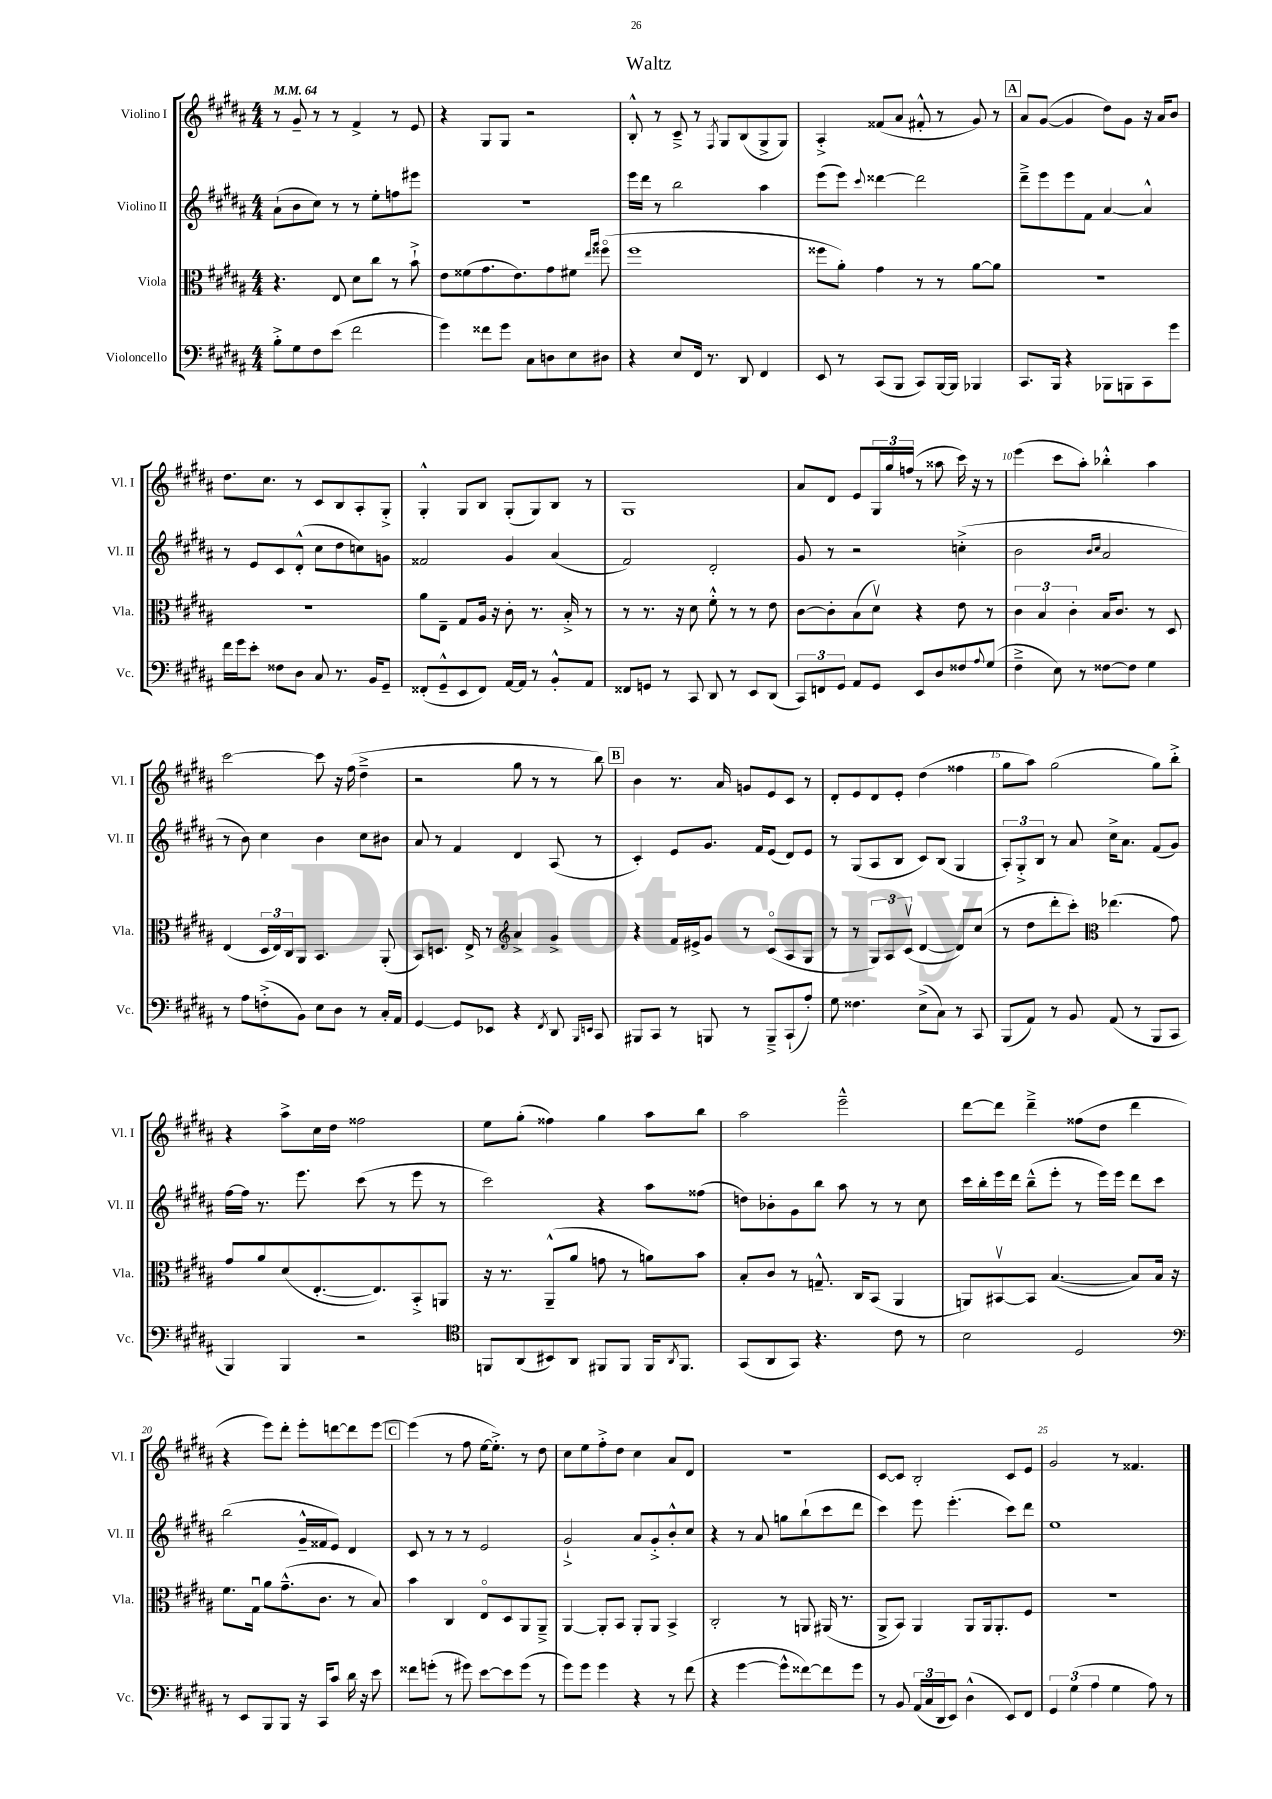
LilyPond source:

\header { title = "Waltz" }
<<
\new StaffGroup <<
\new Staff = "s0" \with { instrumentName = "Violino I" shortInstrumentName = "Vl. I" } {
    \clef treble \key b \major \numericTimeSignature \time 4/4 \tempo 4 = 64
    r8 gis'8-- r8 r8 fis'4-> r8 e'8 |
    r4 gis8 gis8 r2 |
    b8-.-^ r8 cis'8---> r8 \acciaccatura { fis8 } gis8 b8( gis8-> gis8) |
    ais4-.-> fisis'8( ais'8 fis'8-.-^ r8 gis'8) r8 |
    \mark \markup { \box "A" } ais'8 gis'8~( gis'4 dis''8) gis'8 r16 ais'16 b'8 |
    dis''8. cis''8. r8 cis'8 b8 ais8-. gis8-.-> |
    gis4-.-^ gis8 b8 gis8-.( gis8) b8 r8 |
    gis1 |
    ais'8 dis'8 e'8 \tuplet 3/2 { gis16 gis''16 f''16( } r8 aisis''8 cis'''16) r16 r8 |
    e'''4( cis'''8 ais''8-.) bes''4-.-^ ais''4 |
    cis'''2~ cis'''8 r16 fis''16( dis''4---> |
    r2 gis''8 r8 r8 b''8) |
    \mark \markup { \box "B" } b'4 r8. ais'16 g'8 e'8 cis'8 r8 |
    dis'8-. e'8 dis'8 e'8-. dis''4( fisis''4 |
    gis''8 ais''8) gis''2( gis''8) b''8-.-> |
    r4 ais''8-> cis''16 dis''16 fisis''2 |
    e''8 gis''8-.( fisis''4) gis''4 ais''8 b''8 |
    ais''2 e'''2---^ |
    dis'''8~ dis'''8 dis'''4---> fisis''8( dis''8 dis'''4 |
    r4 e'''8) dis'''8-. e'''8-. d'''8~ d'''8 e'''8~ |
    \mark \markup { \box "C" } e'''4( r8 fis''8 e''16~ e''8.-.->) r8 dis''8 |
    cis''8 e''8 fis''8-.-> dis''8 cis''4 ais'8 dis'8 |
    r1 |
    cis'8~ cis'8 b2-. cis'8 e'8 |
    gis'2 r8 fisis'4. \bar "|." |
}
\new Staff = "s1" \with { instrumentName = "Violino II" shortInstrumentName = "Vl. II" } {
    \clef treble \key b \major \numericTimeSignature \time 4/4
    ais'8-!( b'8 cis''8) r8 r8 e''8-. f''8 eis'''8 |
    R1 |
    e'''16 dis'''16 r8 b''2 ais''4 |
    e'''8( e'''8) \appoggiatura { cis'''8 } disis'''4~ disis'''2 |
    \mark \markup { \box "A" } dis'''8---> e'''8 e'''8 fis'8 ais'4~ ais'4-^ |
    r8 e'8 cis'8 dis'8-.-^( cis''8 dis''8 c''8) g'8 |
    fisis'2 gis'4 ais'4( |
    fis'2) dis'2-. |
    gis'8 r8 r2 c''4-.->( |
    b'2 \grace { b'16 cis''16 } ais'2 |
    r8 b'8) cis''4 b'4 cis''8 bis'8 |
    ais'8 r8 fis'4 dis'4 ais8( r8 |
    \mark \markup { \box "B" } cis'4-.) e'8 gis'8. fis'16 e'8( dis'8) e'8 |
    r8 gis8( ais8 b8 cis'8) b8( gis4 |
    \tuplet 3/2 { ais8-.) gis8-.-> b8 } r8 ais'8 cis''16-> ais'8. fis'8( gis'8) |
    fis''16~ fis''16 r8. e'''8. cis'''8( r8 e'''8 r8 |
    cis'''2) r4 ais''8 fisis''8( |
    d''8) bes'8-. gis'8 b''8 ais''8 r8 r8 cis''8 |
    cis'''16 b''16-. e'''16 dis'''16 b''8---^( e'''8-. r8 e'''16) e'''16 dis'''8 cis'''8 |
    b''2( gis'16---^ fisis'16 e'8) dis'4 |
    \mark \markup { \box "C" } cis'8 r8 r8 r8 e'2 |
    gis'2-!-> ais'8 gis'8-.-> b'8-.-^ cis''8 |
    r4 r8 ais'8 g''8 b''8-!( cis'''8 dis'''8 |
    cis'''4) e'''8 e'''4.-.( cis'''8) dis'''8 |
    e''1 \bar "|." |
}
\new Staff = "s2" \with { instrumentName = "Viola" shortInstrumentName = "Vla." } {
    \clef alto \key b \major \numericTimeSignature \time 4/4
    r4. e8 dis'8 cis''8 r8 b'8-!-> |
    e'8 fisis'8( gis'8. e'8.) gis'8 fis'8 \grace { e''16 ais''16 } fisis''8\flageolet( |
    fis''1 |
    fisis''8 ais'8-.) gis'4 r8 r8 ais'8~ ais'8 |
    \mark \markup { \box "A" } R1 |
    R1 |
    ais'8 e8-- gis8 ais16 r16 cis'8-. r8. b16-.-> r8 |
    r8 r8. r16 dis'8 fis'8-.-^ r8 r8 e'8 |
    cis'8~ cis'8-. b8( dis'8\upbow) r4 e'8 r8 |
    \tuplet 3/2 { cis'4 b4 cis'4-. } b16 cis'8. r8 dis8 |
    e4( \tuplet 3/2 { dis16 e16) cis16 } ais,8 b,4. ais,8-.( |
    b,8) d8. e16-> r8 \clef treble ais'4-> gis'4-> |
    \mark \markup { \box "B" } r4 fis'16 eis'16-> gis'8 r8 cis'8\flageolet( ais8 gis8 |
    r8 r8 \tuplet 3/2 { gis8) ais8 cis'8\upbow( } dis'4~ dis'8) cis''8( |
    r8 dis''8 dis'''8-. cis'''8-.) \clef alto ees''4.( gis'8) |
    gis'8 ais'8 dis'8( e8.~-. e8.) b,8-.-> a,8 |
    r16 r8. ais,8---^( ais'8 g'8 r8 a'8) b'8 |
    b8-. cis'8 r8 g8.---^ cis16 b,8( ais,4 |
    a,8) bis,8~\upbow bis,8 b4.~( b8) b16 r16 |
    fis'8. gis16\downbow ais'8 gis'8.---^( cis'8. r8 b8) |
    \mark \markup { \box "C" } b'4 cis4 e8\flageolet dis8 ais,8 ais,8---> |
    ais,4~ ais,8-. b,8 ais,8-. ais,8 b,4-> |
    cis2-. r8 a,8 ais,16( r8. |
    ais,8-> b,8) ais,4 ais,8 ais,16 ais,8.-. fis8 |
    R1 \bar "|." |
}
\new Staff = "s3" \with { instrumentName = "Violoncello" shortInstrumentName = "Vc." } {
    \clef bass \key b \major \numericTimeSignature \time 4/4
    b8-.-> gis8 fis8 e'8( fis'2 |
    gis'4) fisis'8 gis'8 cis8 d8 e8 dis8 |
    r4 e8 fis,16 r8. dis,8 fis,4 |
    e,8 r8 cis,8( b,,8 cis,8) b,,16~ b,,16 bes,,4 |
    \mark \markup { \box "A" } cis,8. b,,16 r4 bes,,8 b,,8 cis,8 gis'8 |
    fis'16 gis'16 e'8-. fisis8 dis8 cis8 r8. b,16 gis,8-- |
    fisis,8-.( gis,8---^ e,8 fisis,8) ais,16~ ais,16 r8 b,8-.-^ ais,8 |
    fisis,8 g,8 r8 cis,8 dis,8 r8 e,8 dis,8( |
    \tuplet 3/2 { cis,8) f,8 gis,8 } ais,8 gis,8 e,8 dis8 fisis8 \appoggiatura { ais8 } gis8( |
    fis4---> e8) r8 fisis8~ fisis8 gis4 |
    r8 ais8 f8-.->( b,8) e8 dis8 r8 cis16-. ais,16 |
    gis,4~ gis,8 ees,8 r4 \acciaccatura { fis,8 } dis,8 \grace { b,,16 e,16 } cis,8 |
    \mark \markup { \box "B" } bis,,8 cis,8 r8 b,,8 r8 b,,8---> cis,8-!( ais8-.) |
    gis8 fisis4. e8->( cis8) r8 cis,8 |
    b,,8( ais,8) r8 b,8 ais,8( r8 b,,8 cis,8 |
    b,,4) b,,4 r2 |
    \clef tenor f,8 ais,8( bis,8) ais,8 fis,8 fis,8 fis,16 \acciaccatura { ais,8 } fis,8. |
    gis,8( ais,8 gis,8) r4. cis'8 r8 |
    b2 dis2 |
    \clef bass r8 e,8 b,,8 b,,8 r16 cis,16 cis'8 dis'16 r16 e'8 |
    \mark \markup { \box "C" } fisis'8 g'8-.( r8 gis'8) e'8~ e'8 gis'8( r8 |
    gis'8) gis'8 gis'4 r4 r8 fis'8( |
    r4 gis'4~ gis'8-^ fisis'8~) fisis'8 gis'8 |
    r8 b,8 \tuplet 3/2 { ais,16( cis16 dis,16 } e,8) dis4-^( e,8) fis,8 |
    \tuplet 3/2 { gis,4 gis4( ais4 } gis4 ais8) r8 \bar "|." |
}
>>
>>
\layout { \context { \Score \override BarNumber.break-visibility = ##(#f #t #t) barNumberVisibility = #(every-nth-bar-number-visible 5) } }
